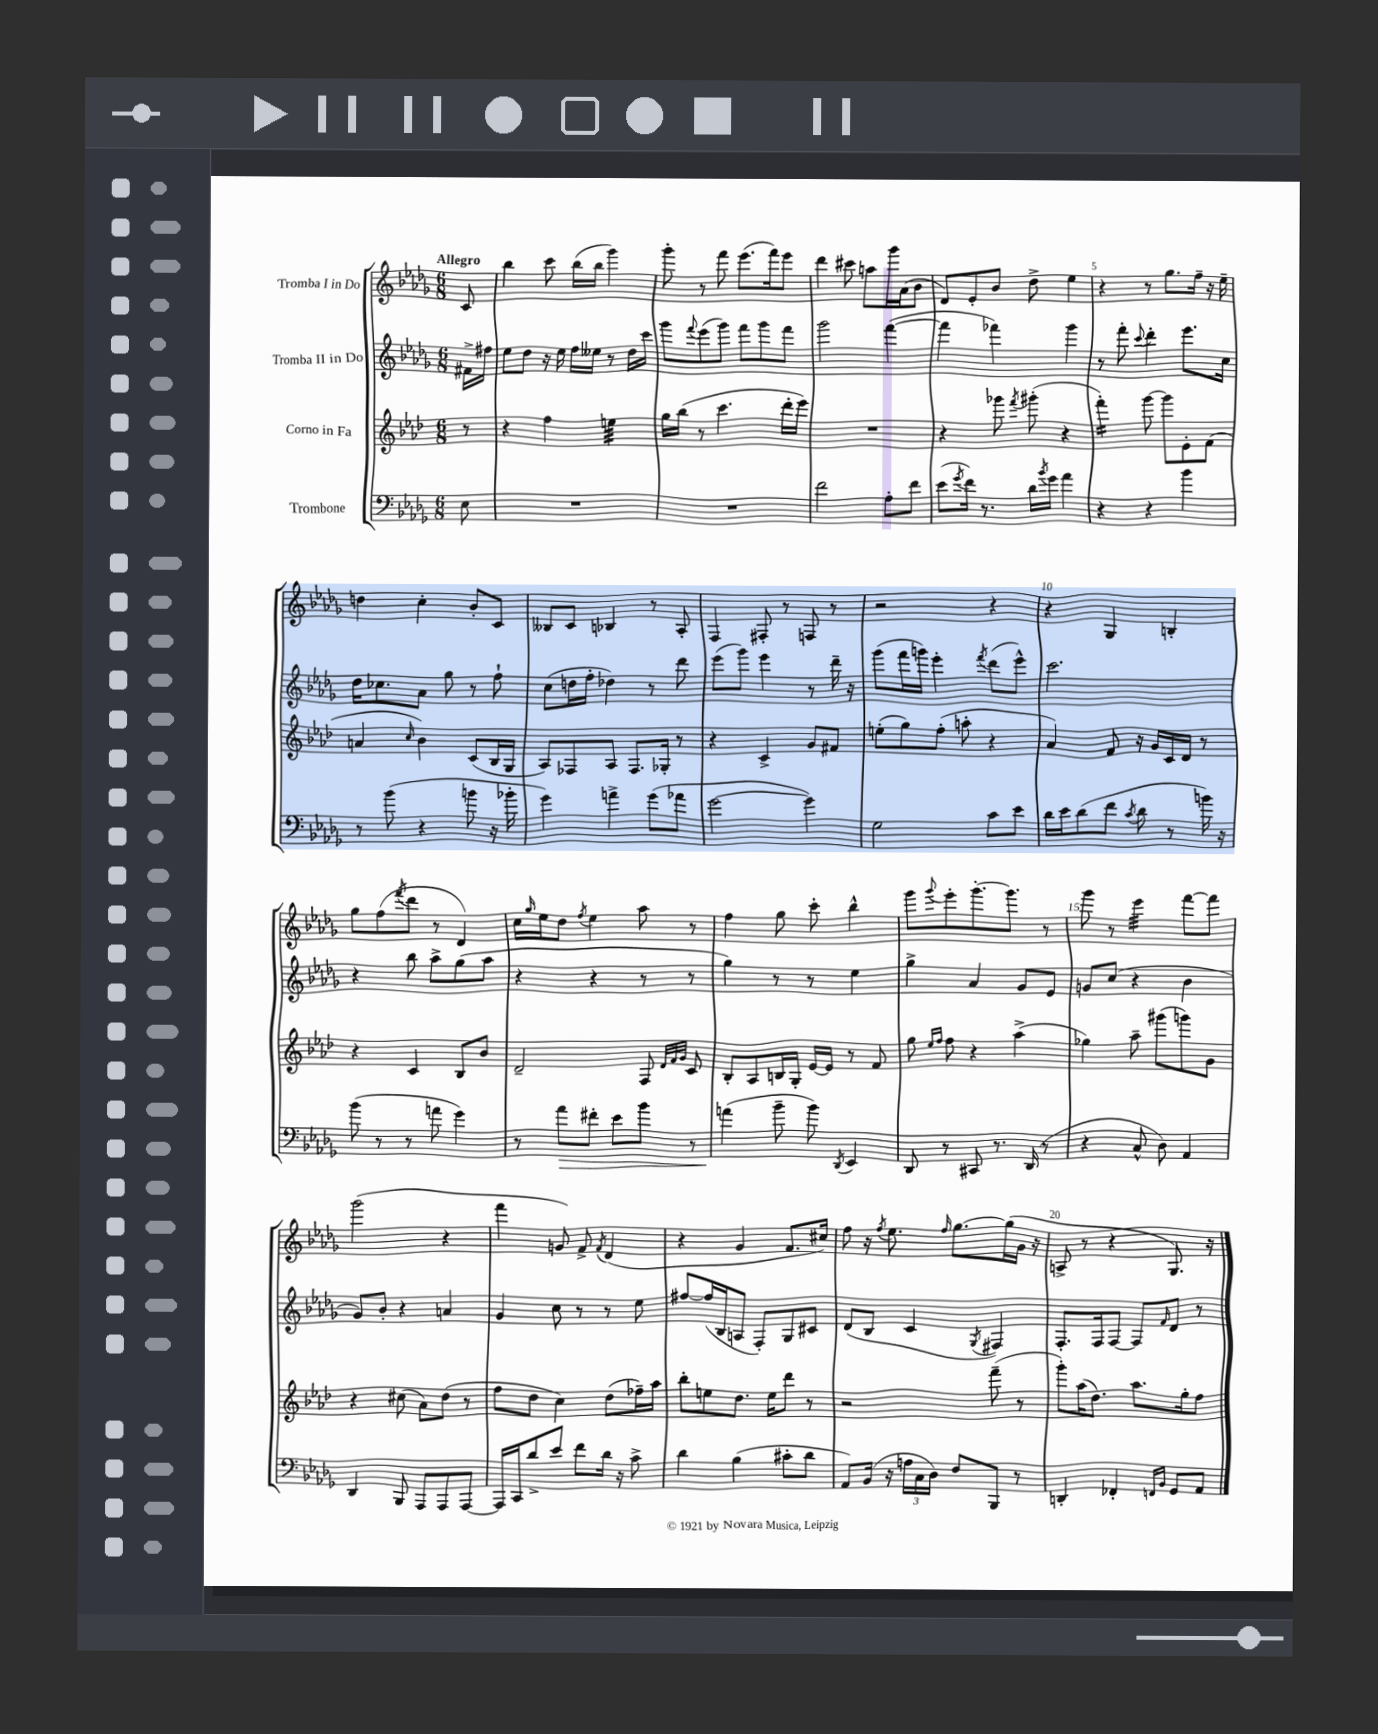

**kern	**kern	**kern	**kern
*staff4	*staff3	*staff2	*staff1
*clefF4	*clefG2	*clefG2	*clefG2
*k[b-e-a-d-g-]	*k[b-e-a-d-]	*k[b-e-a-d-g-]	*k[b-e-a-d-g-]
*M6/8	*M6/8	*M6/8	*M6/8
8E-	8r	16f#^	8c
.	.	16ff#	.
=	=	=	=
2.r	4r	8ee-	4bb-
.	.	8dd-	.
.	4ff	16r	8ccc
.	.	16ee-	.
.	.	16ff	(16bb-
.	.	16ee--	16bb-
.	4ee	8r	4ggg-)
.	.	16dd-	.
.	.	16ccc	.
=	=	=	=
2.r	16gg	8ggg-	8ggg-'
.	(16bb-	.	.
.	.	8qqfff	.
.	8r	(8eee-	8r
.	4.ccc	8ggg-)	8fff
.	.	8fff	(8.eee-
.	.	8ggg-	.
.	.	.	16fff)
.	16ddd-'	8fff	8eee-
.	16eee-)	.	.
=	=	=	=
2f	2.r	2ggg-	4ddd-
.	.	.	8ccc#
.	.	.	8aa
8A-'	.	([4fff	16ggg-
.	.	.	(16a-
8f	.	.	8b-
=	=	=	=
(8e-	4r	4fff]	8d-)
8qg-	.	.	.
16f)	.	.	8e-'
8.r	.	.	.
.	8ggg-	4fff-)	8b-
.	8qfff	.	.
16d-	(8ggg#'	.	8dd-^
8qb-	.	.	.
16g-	.	.	.
4a-	4r	4ggg-	4ee-
=	=	=	=
4r	4fff')	8r	4r
.	.	8fff'	.
.	.	8qqccc	.
4r	[8ggg	4ddd-'	8r
.	8ggg]	.	8.gg-
4b-	8e-'	8.eee-	.
.	.	.	16ff~
.	(8f	.	16r
.	.	16cc	16ee-~
=	=	=	=
8r	4a	16dd-	4dd
.	.	8.cc-	.
(8b-	.	.	.
.	16qqcc	.	.
4r	4b-)	8a-	4cc'
.	.	8gg-	.
8b	(8c	8r	8b-'
16r	16B-	8ff`	8c
16b-'	16G	.	.
=	=	=	=
4g-)	8A-)	(8cc	8B--
.	8F-	16dd	8c
.	.	16ff'	.
4a^	8A-	4dd-)	4B-
.	8.F-	.	.
(8g-	.	8r	8r
.	16G-'	.	.
8a-	8r	8ddd-	8A-'
=	=	=	=
[2g-	4r	(8eee-	4F
.	.	8ggg-)	.
.	4c^	4eee-	8F#'
.	.	.	8r
4g-])	8g	8r	8F
.	8f#	16ddd-~	8r
.	.	16r	.
=	=	=	=
2G-	(8ee'	(8ggg-	2r
.	8gg)	16fff	.
.	.	16ggg)	.
.	(8ff'	4eee-'	.
.	8aa'	.	.
.	.	8qfff	.
8c	4r	(8ddd-	4r
8e-	.	8eee-^^)	.
=	=	=	=
16d-	4a-)	2.ccc	4r
16e-	.	.	.
(8d-	.	.	.
8f	8f	.	4G-
8qc	.	.	.
8d-	16r	.	.
.	16g	.	.
8r	16c	.	4B'
.	16d-	.	.
16b)	8r	.	.
16r	.	.	.
=	=	=	=
(8b-	4r	4r	8gg-
8r	.	.	(8ff
.	.	.	8qfff
8r	4c	8bb-	8ddd-
8a	.	8aa-^	8r
4g-)	8B-	(8gg-	4d-)
.	8b-	8aa-	.
=	=	=	=
8r	2d-~	4r	16cc
.	.	.	16qqgg-
.	.	.	16ee-
8a-	.	.	8dd-
.	.	.	8qff
8f#'	.	4r	4ee-
8e-	.	.	.
8b-	8F	8r	8aa-
.	32qqd-	.	.
.	32qqf	.	.
.	32qqg	.	.
8r	8c	8r	8r
=	=	=	=
(4a	8B-'	4gg-)	4ff
.	8A-	.	.
8b-~	16B	8r	8gg-
.	16G'	.	.
8b-)	[16e-	8r	8ccc'
.	16e-]	.	.
8qDD-	.	.	.
4EE-	8r	4ee-	4bb-^^
.	8f	.	.
=	=	=	=
8DD-	8gg	4gg-^	8ggg-
.	16qqee-	.	.
.	16qqff	.	8qqggg-
8r	8ff	.	8eee-'
8CC#	4r	4a-	[8.ggg-'
8.r	.	.	.
.	.	.	8.ggg-]
.	(4aa-^	8g-	.
(16DD-	.	.	.
8r	.	8e-	8r
=	=	=	=
4r	4gg-)	8g	8ggg-
.	.	(8cc	8r
8C^^	8aa-~	4r	4eee-
8D-)	(8ggg#	.	.
4AA-	8ggg)	4b-	[8fff
.	8g	.	8fff]
=	=	=	=
4DD-	4r	8g-)	(2ggg-
.	.	8b-'	.
8BBB-	(8cc#	4r	.
8AAA-	8a-)	.	.
8AAA-	(8dd-	4a	4r
[8AAA-	8r	.	.
=	=	=	=
16AAA-]	8ff	4g-	4fff
16CC	.	.	.
8d-^	8dd-	.	.
8e-	4cc)	8cc	8g)
8f	.	8r	8f^
.	.	.	8qf
16d-	(8dd-	8r	(4d-
16r	.	.	.
8c^	16ff-~)	8ee-	.
.	16aa-	.	.
=	=	=	=
4d-	8bb-'	[8ff#	4r
.	8ee	(16ff#]	.
.	.	16B-	.
(4B-	8.dd-	8A	4g-
.	.	8F')	.
.	16ee	.	.
8c#'	8ddd-	8G-	8.f
8d-	8r	8c#	.
.	.	.	16cc#)
=	=	=	=
8AA-)	2r	(8d-	8ff
(16BB-	.	8B-	16r
.	.	.	8qff
16r	.	.	8.ee-
24A	.	4c	.
24C	.	.	.
24D-)	.	.	.
.	.	.	16qqff
8F	.	.	[8.gg-
.	.	8qG-	.
8BBB-	(8fff~	4F#)	.
.	.	.	(16gg-]
8r	8r	.	16g-
.	.	.	16r
=	=	=	=
4DD'	8ggg')	8.F'	8A^
.	(16aa-	.	8r
.	8.dd-)	16F	.
4FF-'	.	[8F	4r
.	8.aa-	8F]	.
16qqFF	.	.	.
16qqBB-	.	16qqf	.
8GG-	.	8d-	8.G-)
.	16gg'	.	.
8AA-	8ff	8r	.
.	.	.	16r
==	==	==	==
*-	*-	*-	*-
